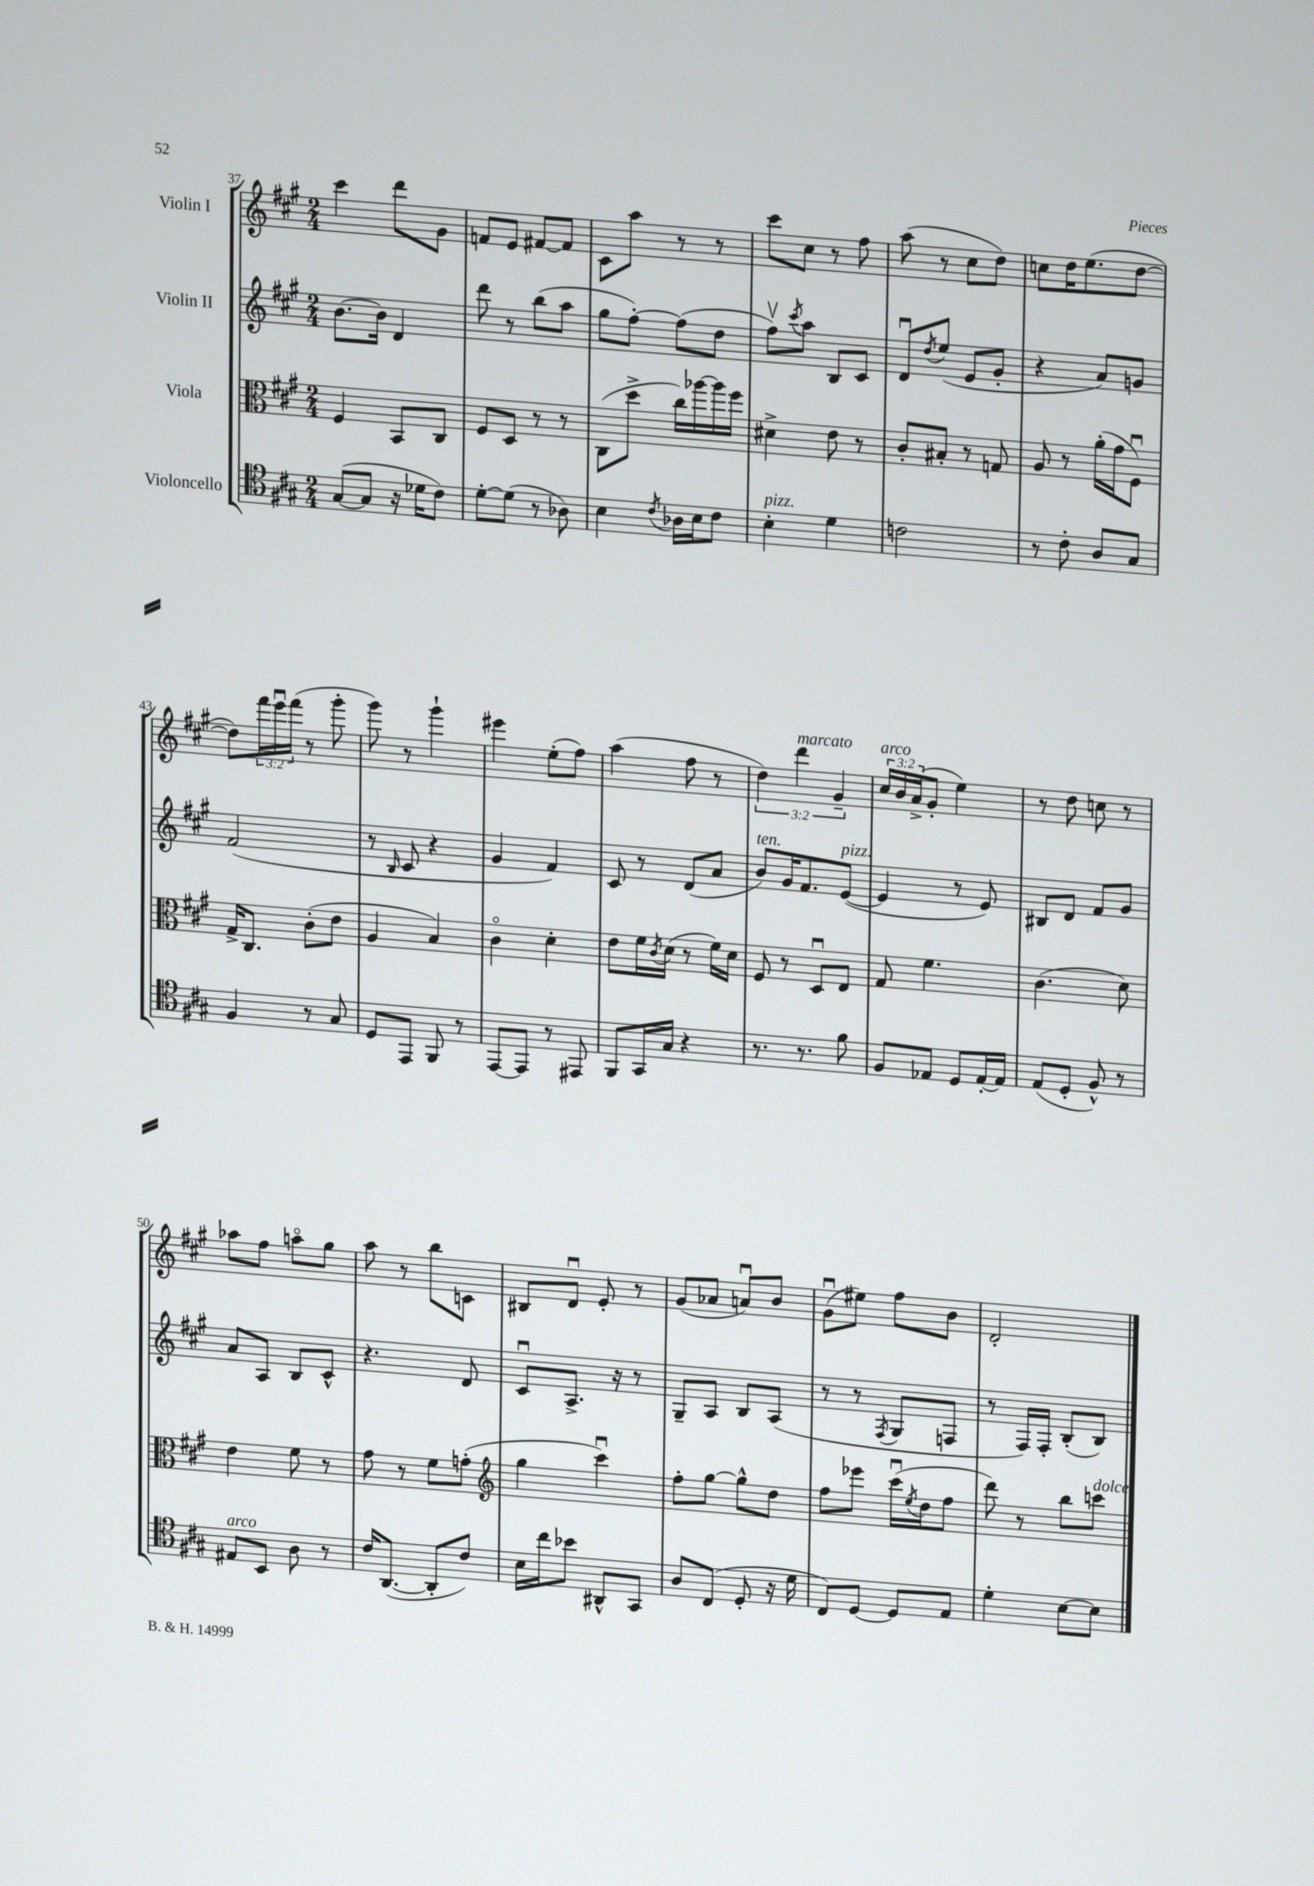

**kern	**kern	**kern	**kern
*staff4	*staff3	*staff2	*staff1
*clefC4	*clefC3	*clefG2	*clefG2
*k[f#c#g#]	*k[f#c#g#]	*k[f#c#g#]	*k[f#c#g#]
*M2/4	*M2/4	*M2/4	*M2/4
([8G#	4F#	[8.b	4ccc#
8G#]	.	.	.
.	.	16b]	.
16r	8BB	4d	8ddd
16d-	.	.	.
8c#)	8C#	.	8g#
=	=	=	=
[8d'	8F#	8ddd	8f
(8d]	8D	8r	8e
8r	8r	(8bb	[8f#
8A-)	8r	8aa	8f#]
=	=	=	=
4B	(8C#	8gg#	8c#
.	8dd^	[8ff#')	8aa
8qc#	.	.	.
16A-	16cc#)	(8ff#]	8r
16B	[16aa-	.	.
8c#	16aa-]	8dd	8r
.	16ff#	.	.
=	=	=	=
4B'	4d#^	8ff#v)	8ccc#
.	.	8qccc#	.
.	.	8aa	8cc#
4d	8e	8B	8r
.	8r	8c#	8ff#
=	=	=	=
2c	8c#'	8du	(8aa
.	.	8qdd	.
.	8B#'	(8ee	8r
.	8r	8e	8cc#
.	8G	8g#'	8dd)
=	=	=	=
8r	8A	4r	8cc
8c#'	8r	.	16dd
.	.	.	(8.ee
8A	(16a'	8a)	.
.	16g#	.	.
8G#	8F#u)	8g	[8dd
=	=	=	=
4F#	16G#^	(2f#	8dd])
.	8.C#	.	.
.	.	.	24fff#
.	.	.	24eeeu
.	.	.	(24fff#
8r	(8c#'	.	8r
8G#	8e	.	8ggg#'
=	=	=	=
8D	4A	8r	8ggg#)
.	.	16qqB	.
8EE	.	8c#	8r
8FF#	4B)	4r	4ggg#`
8r	.	.	.
=	=	=	=
[8EE	4c#o	4g#	4eee#
8EE]	.	.	.
8r	4d'	4f#)	(8ee'
8EE#	.	.	8ff#)
=	=	=	=
8FF#	8e	8c#	(4aa
16GG#	16f#	8r	.
.	8qc#	.	.
16G#	(16d	.	.
4r	8r	(8d	8ff#
.	16f#)	8a	8r
.	16d	.	.
=	=	=	=
8.r	8F#	8b)	6dd)
.	8r	16g#	.
.	.	.	6ddd
8.r	.	8.f#	.
.	8Du	.	.
.	.	.	6g#~
8f#	8E	([8e	.
=	=	=	=
8F#	8G#	4e]	24cc#
.	.	.	24b
.	.	.	(24a^
8E-	4.f#	.	8g#'
8D	.	8r	4ee)
[16E-'	.	8e)	.
16E-]	.	.	.
=	=	=	=
(8E	(4.c#	8B#	8r
8D'	.	8d	8dd
8F#^^)	.	8f#	8cc
8r	8d)	8g#	8r
=	=	=	=
8E#	4e	8a	8aa-
8BB	.	8A	8ff#
8A	8f#	8B	8aao
8r	8r	8c#^^	8gg#
=	=	=	=
16c#	8g#	4.r	8aa
([8.AA	.	.	.
.	8r	.	8r
8AA']	8f#	.	8bb
8c#)	(8g'	8d	8c
=	=	=	=
*	*clefG2	*	*
16B	4gg#	8c#u	8B#
16cc#	.	.	.
8b-	.	8.A^	8du
8AA#^^	4ccc#u)	.	8e'
.	.	16r	.
8GG#	.	8r	8r
=	=	=	=
8A	8ff#'	8G#~	(8g#
(8C#	[8gg#	8A	8a-
8D'	8gg#^^]	8B	8au)
16r	8dd	(8A	8b
16d	.	.	.
=	=	=	=
8C#)	8ff#	8r	(8g#u
[8D	8eee-	8r	8ee#)
.	.	8qF#	.
8D]	(16ccc#u	8G#	8ff#
.	8qee	.	.
.	16dd	.	.
8E	8ff#	8F	8b
=	=	=	=
4d'	8ddd)	8r	2d'
.	8r	16F#)	.
.	.	16F#'	.
[8B	8bb	(8B'	.
8B]	8ccc	8B)	.
==	==	==	==
*-	*-	*-	*-
